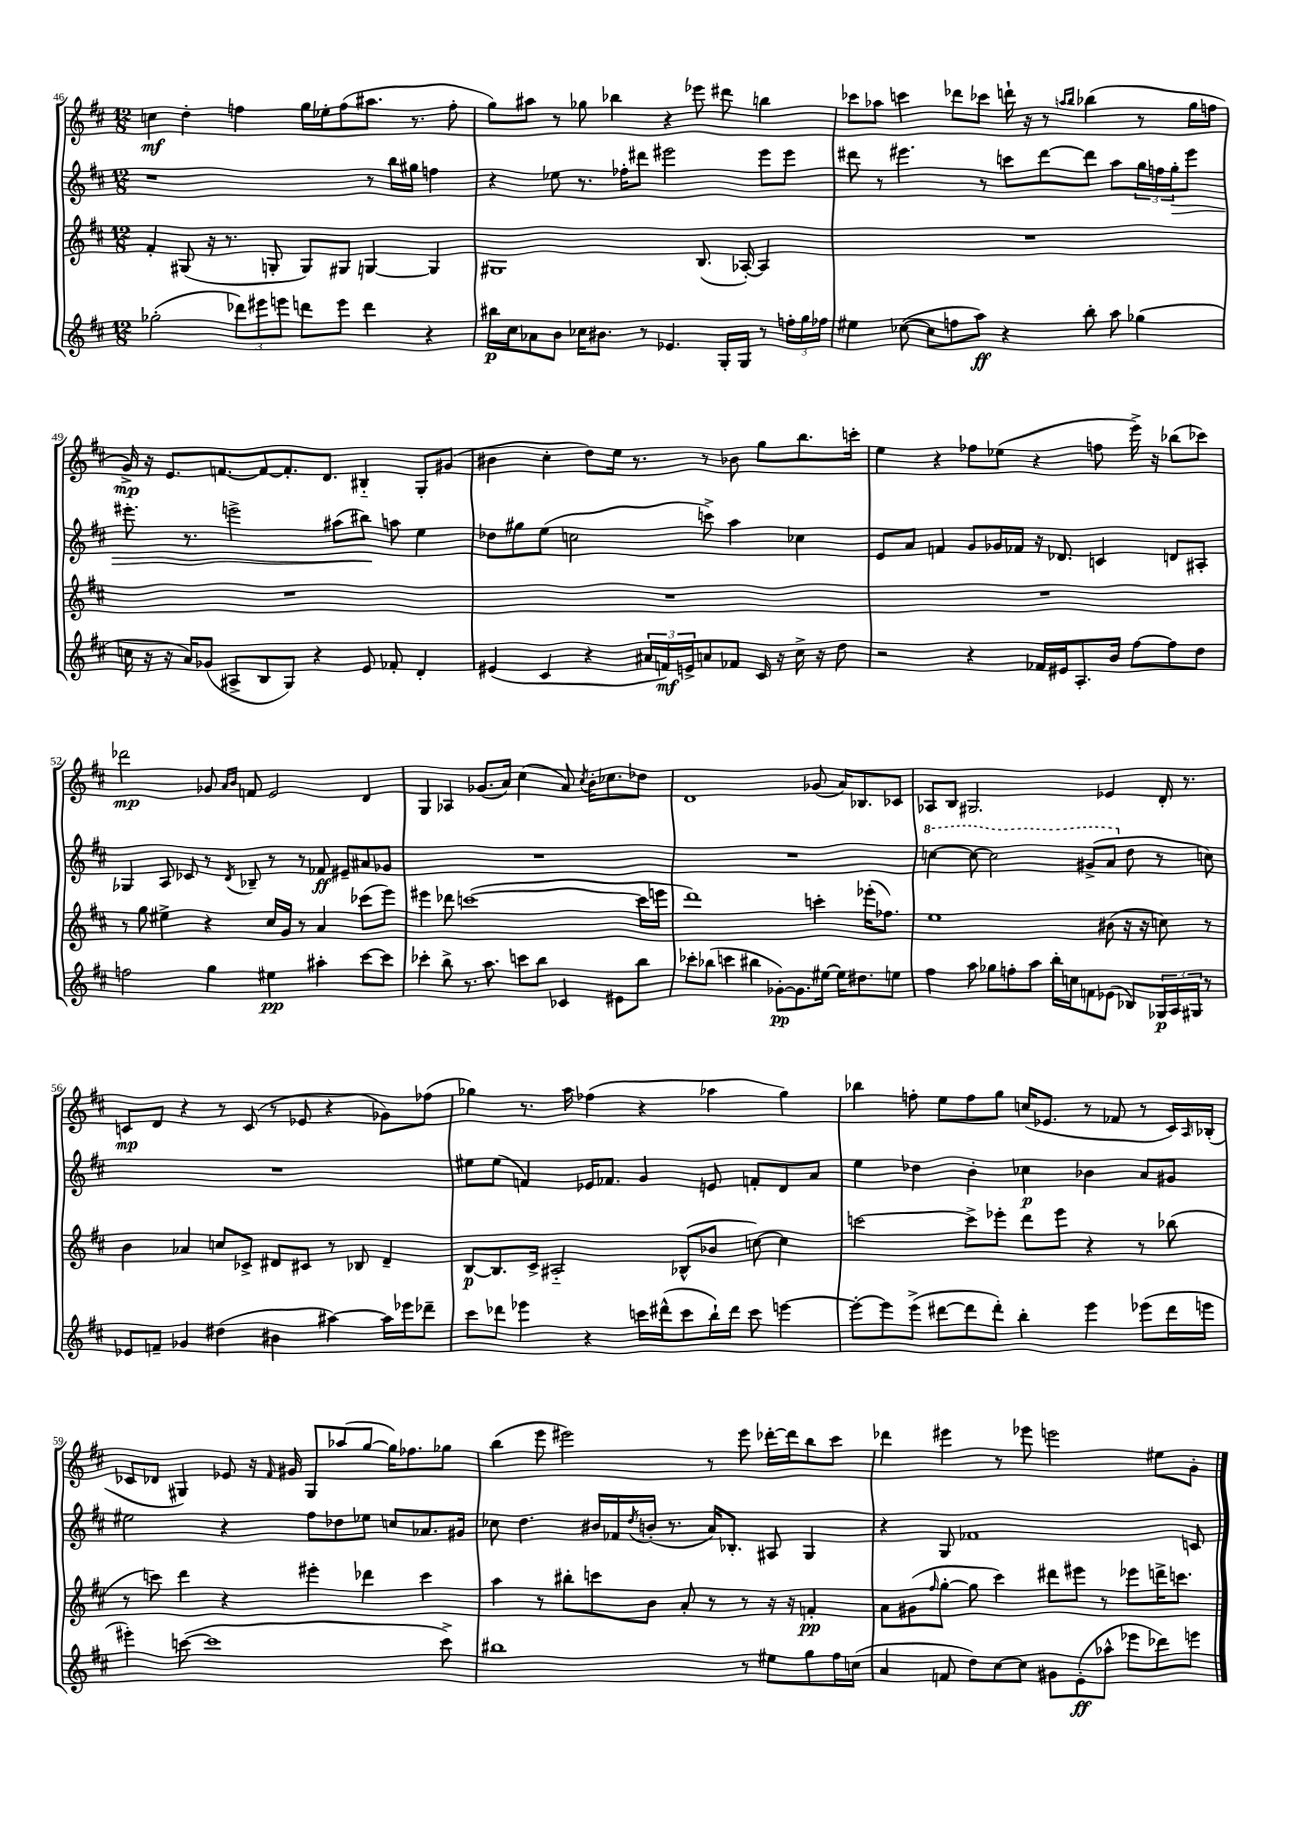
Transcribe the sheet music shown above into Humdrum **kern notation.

**kern	**dynam	**kern	**dynam	**kern	**dynam	**kern	**dynam
*part4	*part4	*part3	*part3	*part2	*part2	*part1	*part1
*staff4	*staff4	*staff3	*staff3	*staff2	*staff2	*staff1	*staff1
*clefG2	*	*clefG2	*	*clefG2	*	*clefG2	*
*k[f#c#]	*	*k[f#c#]	*	*k[f#c#]	*	*k[f#c#]	*
*M12/8	*	*M12/8	*	*M12/8	*	*M12/8	*
=46	=46	=46	=46	=46	=46	=46	=46
(2gg-X'\	.	4f#'/	.	1r	.	4ccn\	mf
.	.	(8G#X/	.	.	.	4dd'\	.
.	.	16r	.	.	.	.	.
.	.	8.r	.	.	.	.	.
12ddd-X\L)	.	.	.	.	.	4ffn\	.
12eee#X\	.	.	.	.	.	.	.
.	.	8Gn'/	.	.	.	.	.
12eeen\J	.	.	.	.	.	.	.
8dddn\L	.	8G/L)	.	.	.	16gg\LL	.
.	.	.	.	.	.	16ee-X'\J	.
8eee\J	.	8G#X/J	.	.	.	(8ff\	.
4ddd\	.	[4Gn/	.	8r	.	8.aa#X\J	.
.	.	.	.	16bb\LL	.	.	.
.	.	.	.	16gg#X\JJ	.	8.r	.
4r	.	4G/]	.	4ffn\	.	.	.
.	.	.	.	.	.	8ff'\	.
=47	=47	=47	=47	=47	=47	=47	=47
16bb#X\LL	p	1G#X	.	4r	.	8gg\L)	.
16cc#\J	.	.	.	.	.	.	.
8a-X\	.	.	.	.	.	8aa#X\J	.
8b\J	.	.	.	8ee-X\	.	8r	.
16cc-X\KL	.	.	.	8.r	.	8gg-X\	.
8.b#X\J	.	.	.	.	.	.	.
.	.	.	.	.	.	4bb-X\	.
.	.	.	.	16ff-X'\KL	.	.	.
8r	.	.	.	8ddd#X\J	.	.	.
4.e-X/	.	.	.	2eee#X\	.	4r	.
.	.	(8.B/	.	.	.	8eee-X\	.
16G'/LL	.	.	.	.	.	8ddd#X\	.
16G/JJ	.	[16A-X'/)	.	.	.	.	.
8r	.	4A-/]	.	8eee#\L	.	4bbn\	.
24ffn'\LL	.	.	.	8eee#\J	.	.	.
24gg\	.	.	.	.	.	.	.
24ff-X\JJ	.	.	.	.	.	.	.
=48	=48	=48	=48	=48	=48	=48	=48
4ee#X\	.	1.r	.	8ddd#X\	.	8ccc-X\L	.
.	.	.	.	8r	.	8aa-X\J	.
([8cc-X\	.	.	.	4.eee#X\	.	4cccn\	.
8cc-\L]	.	.	.	.	.	.	.
8ffn\	.	.	.	.	.	8ddd-X\L	.
8aa\J)	ff	.	.	8r	.	8ccc-X\J	.
4r	.	.	.	8cccn\L	.	16dddn`\	.
.	.	.	.	.	.	16r	.
.	.	.	.	[8ddd#\	.	8r	.
.	.	.	.	.	.	16qqaan/LL	.
.	.	.	.	.	.	16qqbb/JJ	.
8bb'\	.	.	.	8ddd#\J]	.	(4bb-X\	.
8aa\	.	.	.	8aa\L	.	.	.
(4gg-X\	.	.	.	24gg\L	.	8r	.
.	.	.	.	24ffn\	.	.	.
!	!	!	!	!	!LO:HP:b	!	!
.	.	.	.	24gg'\J	>	.	.
.	.	.	.	8eee#\J	.	16gg\LL	.
.	.	.	.	.	.	16ffn\JJ	.
!!LO:LB:g=z
=49	=49	=49	=49	=49	=49	=49	=49
16ccn\	.	1.r	.	8.eee#X'\	.	16g^/)	mp
16r	.	.	.	.	.	16r	.
16r	.	.	.	.	.	8.e/L	.
16a/KL)	.	.	.	8.r	.	.	.
(8g-X/J	.	.	.	.	.	.	.
.	.	.	.	.	.	[8.fn/	.
8A#X^/L	.	.	.	2eeen^\	.	.	.
8B/	.	.	.	.	.	8f/_	.
8G/J)	.	.	.	.	.	8.f'/]	.
4r	.	.	.	.	.	.	.
.	.	.	.	.	.	8.d/J	.
.	.	.	.	(8aa#X\L	.	.	.
8e/	.	.	.	8bb#X\J)	.	4B#X/	.
8f-X'/	.	.	.	8aan\	]	.	.
4d'/	.	.	.	4ee\	.	8G'/L	.
.	.	.	.	.	.	(8g#X/J	.
=50	=50	=50	=50	=50	=50	=50	=50
(4e#X/	.	1.r	.	8dd-X\L	.	4b#X\	.
.	.	.	.	8gg#X\	.	.	.
4c#/	.	.	.	(8ee\J	.	4cc#'\	.
.	.	.	.	2ccn\	.	.	.
4r	.	.	.	.	.	8dd\L)	.
.	.	.	.	.	.	16ee\Jk	.
.	.	.	.	.	.	8.r	.
24a#X/LL	.	.	.	.	.	.	.
24fn/)	mf	.	.	.	.	.	.
24en^/J	.	.	.	.	.	.	.
8an/	.	.	.	8cccn^\)	.	8r	.
8f-X/J	.	.	.	4aa\	.	8b-X\	.
16c#/	.	.	.	.	.	8gg\L	.
16r	.	.	.	.	.	.	.
16cc#^\	.	.	.	4cc-X\	.	8.bb\	.
16r	.	.	.	.	.	.	.
8dd\	.	.	.	.	.	.	.
.	.	.	.	.	.	16cccn'\Jk	.
=51	=51	=51	=51	=51	=51	=51	=51
2r	.	1.r	.	8e/L	.	4ee\	.
.	.	.	.	8a/J	.	.	.
.	.	.	.	4fn/	.	4r	.
4r	.	.	.	8g/L	.	8ff-X\L	.
.	.	.	.	16g-X/L	.	(8ee-X\J	.
.	.	.	.	16f-X/JJ	.	.	.
16f-X/LL	.	.	.	16r	.	4r	.
16e#X/J	.	.	.	8.d-X/	.	.	.
8.A'/	.	.	.	.	.	.	.
.	.	.	.	4cn/	.	8ffn\	.
16b/Jk	.	.	.	.	.	.	.
[8ff#\L	.	.	.	.	.	16eee^\)	.
.	.	.	.	.	.	16r	.
8ff#\]	.	.	.	8dn/L	.	(8bb-X\L	.
8dd\J	.	.	.	8A#X'/J	.	8ccc-X\J)	.
!!LO:LB:g=z
=52	=52	=52	=52	=52	=52	=52	=52
2ffn\	.	8r	.	4G-X/	.	2ddd-X\	mp
.	.	8gg\	.	.	.	.	.
.	.	4ee#X^\	.	8A/	.	.	.
.	.	.	.	8c-X/	.	.	.
4gg\	.	4r	.	8r	.	8g-X/	.
.	.	.	.	.	.	16qqa/LL	.
.	.	.	.	8qd/	.	16qqb/JJ	.
.	.	.	.	8B-X~/	.	8fn/	.
4ee#X\	pp	16cc#/LL	.	8r	.	2e/	.
.	.	16g/JJ	.	.	.	.	.
.	.	8r	.	8r	.	.	.
4aa#X'\	.	4a/	.	8f-X/	ff	.	.
.	.	.	.	8e#X~/L	.	.	.
[8ccc#\L	.	(8ccc-X\L	.	8a#X/	.	4d/	.
8ccc#\J]	.	8eee\J)	.	8g-X/J	.	.	.
=53	=53	=53	=53	=53	=53	=53	=53
4ccc-X'\	.	4eee#X\	.	1.r	.	4G/	.
8bb^\	.	8ddd-X\	.	.	.	4A-X/	.
8.r	.	([1cccn	.	.	.	.	.
.	.	.	.	.	.	(8.g-X/L	.
8.aa\	.	.	.	.	.	.	.
.	.	.	.	.	.	16a/Jk)	.
8cccn\L	.	.	.	.	.	(4cc#\	.
8bb\J	.	.	.	.	.	.	.
4c-X/	.	.	.	.	.	8a/)	.
.	.	.	.	.	.	8qcc#/	.
.	.	.	.	.	.	16b'\KL	.
.	.	.	.	.	.	8.cc-X\	.
8e#X\L	.	.	.	.	.	.	.
8bb\J	.	16ccc\LL]	.	.	.	8dd-X\J	.
.	.	16eeen\JJ	.	.	.	.	.
=54	=54	=54	=54	=54	=54	=54	=54
8ccc-X'\L	.	1ddd)	.	1.r	.	1d	.
(8bb-X\J	.	.	.	.	.	.	.
4cccn\	.	.	.	.	.	.	.
4bb#X\	.	.	.	.	.	.	.
[8g-X'\L)	pp	.	.	.	.	.	.
8.g-\]	.	.	.	.	.	.	.
.	.	4cccn'\	.	.	.	(8g-X/	.
[16ee#X\Jk	.	.	.	.	.	.	.
16ee#\KL]	.	.	.	.	.	16a/KL)	.
8.dd#X\	.	.	.	.	.	8.B-X/	.
.	.	(16eee-X'\KL	.	.	.	.	.
.	.	8.ff-X\J)	.	.	.	.	.
8een\J	.	.	.	.	.	8c-X/J	.
=55	=55	=55	=55	=55	=55	=55	=55
*	*	*	*	*8va	*	*	*
4ff#\	.	1ee	.	[4cccn\	.	8A-X/L	.
.	.	.	.	.	.	8B/J	.
8aa\	.	.	.	8ccc\_	.	2.G#X/	.
8gg-X\L	.	.	.	2ccc\]	.	.	.
8ffn'\	.	.	.	.	.	.	.
8aa\J	.	.	.	.	.	.	.
16bb'\LL	.	.	.	.	.	.	.
16ccn\J	.	.	.	.	.	.	.
8fn\	.	.	.	(8gg#X^/L	.	.	.
(8e-X\J	.	(8b#X\	.	8aa/J	.	4e-X/	.
*	*	*	*	*X8va	*	*	*
8B-X/L)	.	16r	.	8dd\	.	.	.
.	.	16r	.	.	.	.	.
24G-X/L	p	8ccn\)	.	8r	.	16d'/	.
24A/	.	.	.	.	.	.	.
.	.	.	.	.	.	8.r	.
24G#X/JJ	.	.	.	.	.	.	.
8r	.	8r	.	8ccn\)	.	.	.
!!LO:LB:g=z
=56	=56	=56	=56	=56	=56	=56	=56
8e-X/L	.	4b\	.	1.r	.	8cn/L	mp
8fn~/J	.	.	.	.	.	8d/J	.
4g-X/	.	4a-X/	.	.	.	4r	.
(4dd#X\	.	8ccn/L	.	.	.	8r	.
.	.	8c-X^/J	.	.	.	(8c/	.
4b#X\	.	8d#X/L	.	.	.	8r	.
.	.	8c#X/J	.	.	.	8e-X/	.
[4aa#X\)	.	8r	.	.	.	4r	.
.	.	8B-X/	.	.	.	.	.
16aa#\LL]	.	4d#~/	.	.	.	8g-X\L)	.
16eee-X\J	.	.	.	.	.	.	.
8ddd-X~\J	.	.	.	.	.	(8ff-X\J	.
=57	=57	=57	=57	=57	=57	=57	=57
8ccc#\L	.	[8B/L	p	8ee#X\L	.	4gg-X\)	.
8ddd-X\J	.	8.B/]	.	(8ee#\J	.	.	.
4eee-X\	.	.	.	4fn/)	.	8.r	.
.	.	16c#^/Jk	.	.	.	.	.
.	.	2A#X/	.	.	.	.	.
.	.	.	.	.	.	16aa\	.
4r	.	.	.	16e-X/KL	.	(4ff-X\	.
.	.	.	.	8.f-X/J	.	.	.
16cccn\LL	.	.	.	4g/	.	4r	.
(16ddd#X^^\J	.	.	.	.	.	.	.
8ccc\	.	(8B-X^^/L	.	.	.	.	.
16bb`\L)	.	8b-X/J	.	8en/	.	4aa-X\	.
16ddd#\JJ	.	.	.	.	.	.	.
8ccc\	.	[8ccn\)	.	8fn'/L	.	.	.
[4eeen\	.	4cc\]	.	8d/	.	4gg-\)	.
.	.	.	.	8a/J	.	.	.
=58	=58	=58	=58	=58	=58	=58	=58
8eee'\L_	.	[2cccn\	.	4ee\	.	4bb-X\	.
8eee\]	.	.	.	.	.	.	.
(8eee^\J	.	.	.	4dd-X\	.	8ffn'\	.
[8ddd#X\L	.	.	.	.	.	8ee\L	.
8ddd#\]	.	8ccc^\L]	.	4b'\	.	8ff\	.
8ddd#'\J)	.	8eee-X'\J	.	.	.	8gg\J	.
4bb'\	.	8ddd\L	.	4cc-X\	p	(16ccn/KL	.
.	.	.	.	.	.	8.e-X/J	.
.	.	8eee-\J	.	.	.	.	.
4eee\	.	4r	.	4b-X\	.	8r	.
.	.	.	.	.	.	8f-X/	.
(8eee-X\L	.	8r	.	8a/L	.	8r	.
16ddd#\L	.	(8bb-X\	.	8g#X/J	.	16c#/LL)	.
.	.	.	.	.	.	16qqA/	.
16eeen\JJ	.	.	.	.	.	(16B-X'/JJ	.
!!LO:LB:g=z
=59	=59	=59	=59	=59	=59	=59	=59
4eee#X'\)	.	8r	.	2ee#X\	.	8c-X/L	.
.	.	8cccn\)	.	.	.	8d-X/J	.
([8cccn\	.	4ddd\	.	.	.	4G#X/)	.
1ccc]	.	.	.	.	.	.	.
.	.	4r	.	4r	.	8e-X/	.
.	.	.	.	.	.	16r	.
.	.	.	.	.	.	16qqf#/	.
.	.	.	.	.	.	16g#X/	.
.	.	4eee#X'\	.	8ff#\L	.	8G#/L	.
.	.	.	.	8dd-X\	.	(8aa-X/	.
.	.	4ddd-X\	.	8ee-X\J	.	[8gg/J	.
.	.	.	.	8ccn/L	.	16gg\KL])	.
.	.	.	.	.	.	8.ff-X\	.
.	.	4ccc\	.	8.a-X/	.	.	.
8ccc^\)	.	.	.	.	.	8gg-X\J	.
.	.	.	.	16g#X/Jk	.	.	.
=60	=60	=60	=60	=60	=60	=60	=60
1bb#X	.	4aa\	.	8cc-X\	.	(4bb\	.
.	.	.	.	4.dd\	.	.	.
.	.	8r	.	.	.	8eee\	.
.	.	8bb#X'\L	.	.	.	2eee#X\)	.
.	.	8cccn\	.	16b#X/LL	.	.	.
.	.	.	.	16f-X/	.	.	.
.	.	.	.	8qdd/	.	.	.
.	.	8b\J	.	(16bn'/JJ	.	.	.
.	.	.	.	8.r	.	.	.
.	.	8a'/	.	.	.	.	.
.	.	8r	.	16a/KL)	.	8r	.
.	.	.	.	8.B-X'/J	.	.	.
8r	.	8r	.	.	.	8eee#\	.
8ee#X\L	.	16r	.	8A#X/	.	[16ddd-X'\LL	.
.	.	16r	.	.	.	16ddd-\J]	.
8gg\	.	4fn'/	pp	4G/	.	8bb\	.
16ff#\L	.	.	.	.	.	8ccc#\J	.
(16ccn\JJ	.	.	.	.	.	.	.
=61	=61	=61	=61	=61	=61	=61	=61
4a/	.	8a\L	.	4r	.	4ddd-X\	.
.	.	(8g#X\	.	.	.	.	.
.	.	16qqff#/	.	.	.	.	.
8fn/	.	[8gg'\J	.	8G/	.	4eee#X\	.
8dd\L)	.	8gg\]	.	1f-X	.	.	.
[8cc#\	.	4ccc#\)	.	.	.	8r	.
8cc#\J]	.	.	.	.	.	8eee-X\	.
8g#X\L	.	8ddd#X\L	.	.	.	2eeen\	.
(8e'\	ff	8eee#X\J	.	.	.	.	.
8aa-X^^\J	.	8r	.	.	.	.	.
8eee-X\L	.	8eee-X\L	.	.	.	.	.
8ddd-X\)	.	16dddn^\K	.	.	.	8ee#X\L	.
.	.	8.cccn\J	.	.	.	.	.
8eeen\J	.	.	.	8cn/	.	8g'\J	.
==	==	==	==	==	==	==	==
*-	*-	*-	*-	*-	*-	*-	*-
